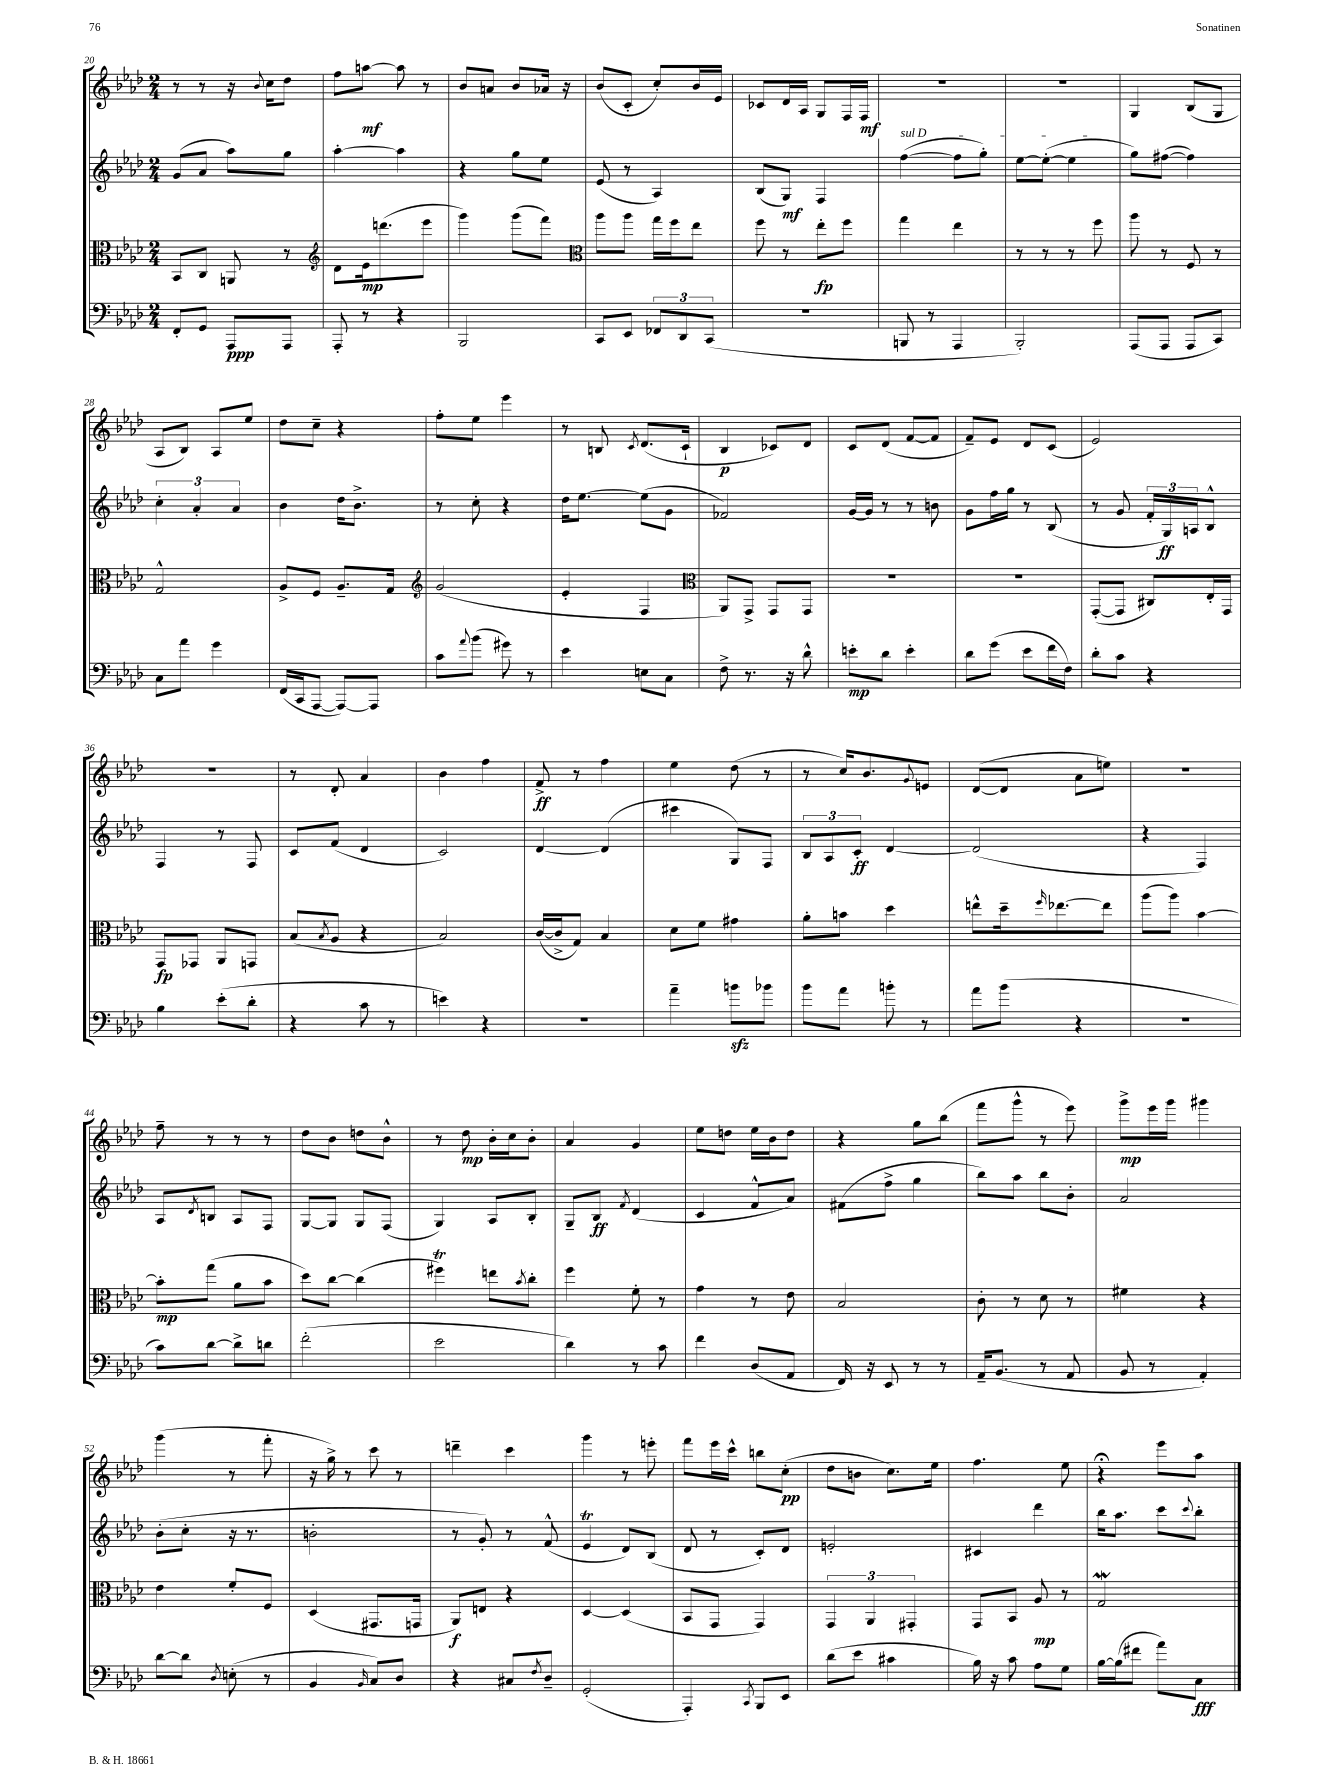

**kern	**kern	**kern	**kern
*staff4	*staff3	*staff2	*staff1
*clefF4	*clefC3	*clefG2	*clefG2
*k[b-e-a-d-]	*k[b-e-a-d-]	*k[b-e-a-d-]	*k[b-e-a-d-]
*M2/4	*M2/4	*M2/4	*M2/4
8FF'	8BB-	(8g	8r
8GG	8C	8a-	8r
8AAA-	8AA	8aa-)	16r
.	.	.	8qqb-
.	.	.	16cc
8AAA-	8r	8gg	8dd-
=	=	=	=
*	*clefG2	*	*
8AAA-'	8d-	[4aa-'	8ff
8r	16e-	.	[8aa
.	(8.ddd	.	.
4r	.	4aa-]	8aa]
.	8eee-	.	8r
=	=	=	=
2BBB-	4ggg)	4r	8b-
.	.	.	8a
.	(8ggg	8gg	8b-
.	8fff)	8ee-	16a-
.	.	.	16r
=	=	=	=
*	*clefC3	*	*
8CC	8aa-	(8e-	(8b-
8EE-	8aa-	8r	8c'
12FF-	16gg	4A-)	8cc')
.	16ff	.	.
12DD-	.	.	.
.	8ee-	.	16b-
(12CC	.	.	.
.	.	.	16e-
=	=	=	=
2r	8ff	(8B-	8c-
.	8r	8G)	16d-
.	.	.	16A-
.	8ee-'	4F	8G
.	8ff	.	16F
.	.	.	16F
=	=	=	=
8BBB	4gg	([4ff	2r
8r	.	.	.
4AAA-	4ee-	8ff]	.
.	.	8gg')	.
=	=	=	=
2BBB-')	8r	[8ee-	2r
.	8r	(8ee-'_	.
.	8r	4ee-]	.
.	8ff	.	.
=	=	=	=
(8AAA-	8aa-	8gg)	4G
8AAA-	8r	([8ff#	.
8AAA-	8F	4ff#])	(8B-
8CC)	8r	.	8G
=	=	=	=
8C	2G^^	6cc'	8A-
8a-	.	.	8B-)
.	.	6a-'	.
4g	.	.	8A-
.	.	6a-	.
.	.	.	8ee-
=	=	=	=
(16FF	8A-^	4b-	8dd-
16CC	.	.	.
[8AAA-	8F	.	8cc~
8AAA-_)	8.A-~	16dd-	4r
.	.	8.b-^	.
8AAA-]	.	.	.
.	16G	.	.
=	=	=	=
*	*clefG2	*	*
8c	(2g	8r	8ff'
8qqa-	.	.	.
(8b-	.	8cc'	8ee-
8g#)	.	4r	4eee-
8r	.	.	.
=	=	=	=
4e-	4e-'	16dd-	8r
.	.	[8.ee-	.
.	.	.	8B
.	.	.	8qc
8E	4F	(8ee-]	(8.d-
8C	.	8g	.
.	.	.	16c`
=	=	=	=
*	*clefC3	*	*
8F^	8AA-)	2f-)	4B-
8.r	8GG^	.	.
.	8GG	.	8c-)
16r	.	.	.
8d-^^	8GG	.	8d-
=	=	=	=
8e'	2r	[16g	8c
.	.	16g]	.
8d-	.	8r	(8d-
4e'	.	8r	[8f
.	.	8b	8f]
=	=	=	=
8d-	2r	8g	8f~)
(8g	.	16ff	8e-
.	.	16gg	.
8e-	.	8r	8d-
16f	.	(8B-	(8c
16F)	.	.	.
=	=	=	=
8d-'	([8GG'	8r	2e-)
8c	8GG]	8g	.
4r	8C#)	24f'	.
.	.	24G)	.
.	.	24A	.
.	16E-'	8B-^^	.
.	16GG	.	.
=	=	=	=
4B-	8GG	4F	2r
.	8GG-	.	.
(8e-'	8AA-	8r	.
8d-'	8GG	8F	.
=	=	=	=
4r	(8B-	8c	8r
.	8qB-	.	.
.	8A-	(8f	8d-'
8c	4r	4d-	4a-
8r	.	.	.
=	=	=	=
4e)	2B-)	2c)	4b-
4r	.	.	4ff
=	=	=	=
2r	([16c	[4d-	8f^
.	16c^]	.	.
.	8G)	.	8r
.	4B-	(4d-]	4ff
=	=	=	=
4a-~	8d-	4ccc#	4ee-
.	8f	.	.
8b	4g#	8G)	(8dd-
8b-	.	8F	8r
=	=	=	=
8b-	8a-'	12B-	8r
.	.	12A-	.
8a-	8b	.	16cc)
.	.	12c'	.
.	.	.	8.b-
8b'	4dd-	[4d-	.
.	.	.	8qqg
8r	.	.	8e
=	=	=	=
8a-	8ee^^	(2d-]	([8d-
(8b-	16dd-~	.	8d-]
.	16qqff	.	.
.	[8.ee-	.	.
4r	.	.	8a-
.	8ee-]	.	8ee)
=	=	=	=
2r	(8aa-	4r	2r
.	8aa-)	.	.
.	[4b-	4F)	.
=	=	=	=
8c)	8b-']	8A-	8ff~
.	.	8qd-	.
[8d-	(8gg	8B	8r
8d-^]	8a-	8A-	8r
8d	8b-	8F	8r
=	=	=	=
(2f'	8dd-)	[8G	8dd-
.	[8cc	8G]	8b-
.	(4cc]	8G	8dd
.	.	(8F	8b-^^
=	=	=	=
2e-	4ff#)	4G)	8r
.	.	.	8dd-
.	8ee	8A-	16b-'
.	.	.	16cc
.	8qb-	.	.
.	8cc'	8B-'	8b-'
=	=	=	=
4d-)	4ff	8G~	4a-
.	.	8B-	.
.	.	8qf	.
8r	8f'	(4d-	4g
8c	8r	.	.
=	=	=	=
4f	4g	4c	8ee-
.	.	.	8dd
(8D-	8r	8f^^	16ee-
.	.	.	16b-
8AA-	8e-	8a-)	8dd
=	=	=	=
16FF)	2B-	(8f#	4r
16r	.	.	.
8EE-	.	8ff^	.
8r	.	4gg	8gg
8r	.	.	(8bb-
=	=	=	=
16AA-~	8c'	8bb-)	8fff
(8.BB-	.	.	.
.	8r	8aa-	8ggg^^
8r	8d-	8bb-	8r
8AA-	8r	8b-'	8eee-)
=	=	=	=
8BB-	4f#	2a-	8ggg^
8r	.	.	16eee-
.	.	.	16ggg
4AA-')	4r	.	4ggg#
=	=	=	=
[8d-	4e-	(8b-'	(4ggg
8d-]	.	8cc'	.
8qD-	.	.	.
(8E'	8f'	16r	8r
.	.	8.r	.
8r	8F	.	8fff'
=	=	=	=
4BB-	(4D-	2b'	16r
.	.	.	16gg^)
.	.	.	8r
16qqBB-	.	.	.
8C)	8.GG#	.	8ccc
8D-	.	.	8r
.	16GG	.	.
=	=	=	=
4r	8AA-)	8r	4ddd~
.	8E	8g')	.
8C#	4r	8r	4ccc
8qF	.	.	.
8D-~	.	(8f^^	.
=	=	=	=
(2GG'	[4D-	4e-	4ggg
.	(4D-]	8d-)	8r
.	.	(8B-	8eee'
=	=	=	=
4AAA-')	8BB-	8d-	8fff
.	8GG	8r	16eee-
.	.	.	16ccc^^
8qCC	.	.	.
8BBB-	4GG)	8c')	8bb
8EE-	.	8d-	(8cc'
=	=	=	=
(8d-	6GG	2e'	8dd-
8e-	.	.	8b
.	6AA-	.	.
4c#	.	.	8.cc)
.	6GG#'	.	.
.	.	.	16ee-
=	=	=	=
16B-)	8GG	4c#	4.ff
16r	.	.	.
8c	8BB-	.	.
8A-	8A-	4ddd-	.
8G	8r	.	8ee-
=	=	=	=
[16B-	2G	16bb-	4r;
(16B-]	.	8.aa-	.
8f#	.	.	.
8a-)	.	8ccc	8eee-
.	.	8qqccc	.
8C	.	8bb-'	8aa-
==	==	==	==
*-	*-	*-	*-
